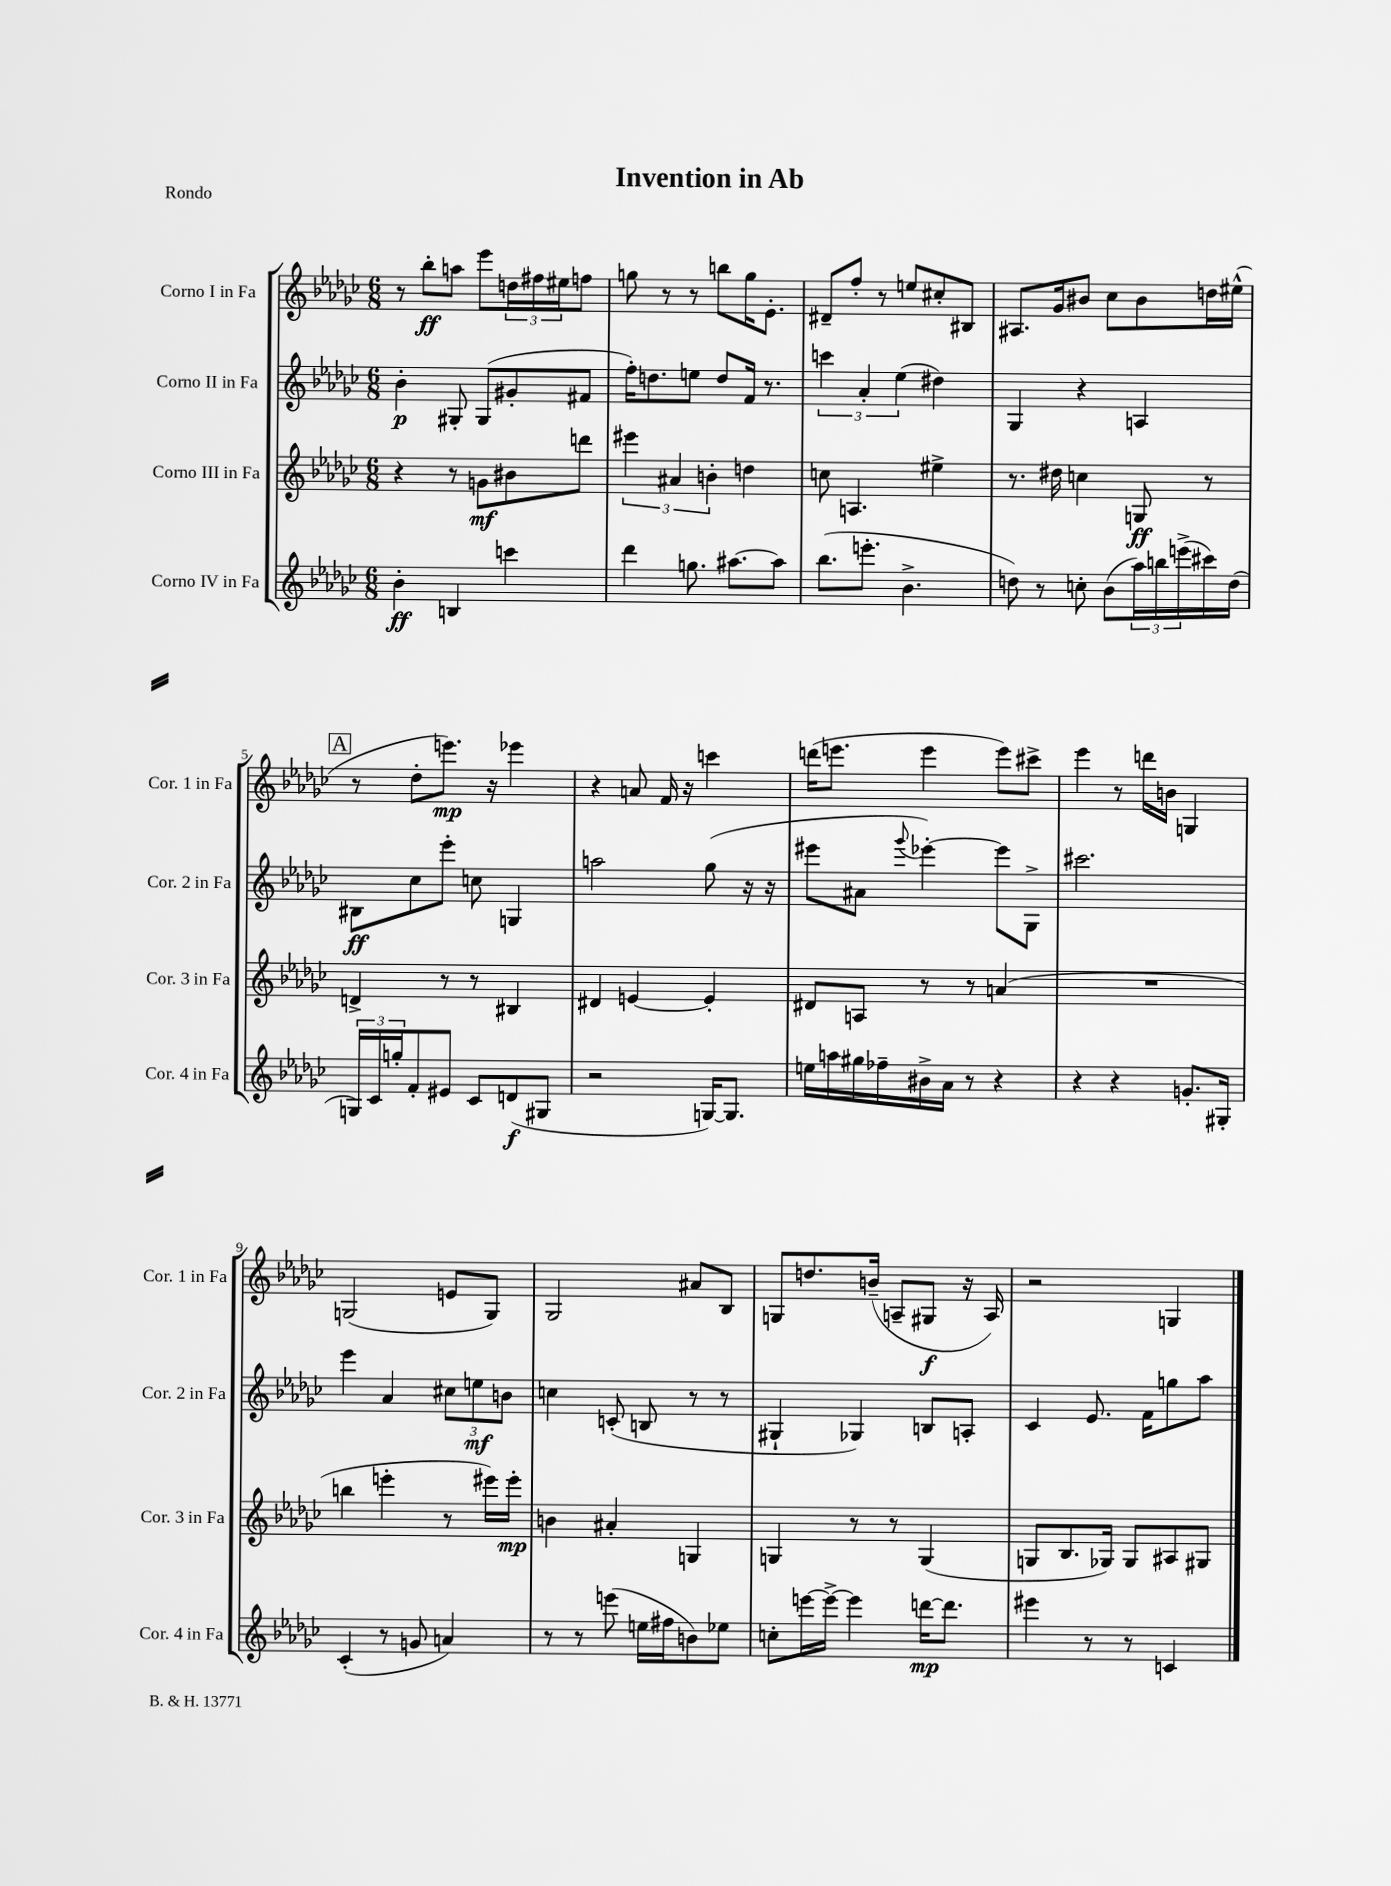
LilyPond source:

\header { title = "Invention in Ab" piece = "Rondo" }
<<
\new StaffGroup <<
\new Staff = "s0" \with { instrumentName = "Corno I in Fa" shortInstrumentName = "Cor. 1 in Fa" } {
    \clef treble \key ges \major \numericTimeSignature \time 6/8
    r8 bes''8-.\ff a''8 ees'''8 \tuplet 3/2 { d''16 fis''16 eis''16 } f''8 |
    g''8 r8 r8 b''8 g''16 ees'8.-. |
    dis'8-- f''8-. r8 e''8 cis''8-. bis8 |
    ais8. ges'16 bis'8 ces''8 bis'8 d''16 eis''16-^( |
    \mark \markup { \box "A" } r8 des''8-. e'''8.\mp) r16 ees'''4 |
    r4 a'8 f'16 r16 c'''4 |
    d'''16( e'''8. e'''4 e'''8) cis'''8-> |
    ees'''4 r8 d'''16 b'16 g4 |
    g2( e'8 g8) |
    ges2 ais'8 bes8 |
    g8 d''8. b'16--( a8-- gis8\f r16 a16) |
    r2 g4 \bar "|." |
}
\new Staff = "s1" \with { instrumentName = "Corno II in Fa" shortInstrumentName = "Cor. 2 in Fa" } {
    \clef treble \key ges \major \numericTimeSignature \time 6/8
    bes'4-.\p gis8-. gis8( gis'8-. fis'8 |
    f''16-.) d''8. e''8 d''8 f'16 r8. |
    \tuplet 3/2 { c'''4 aes'4-. ees''4( } dis''4) |
    ges4 r4 a4 |
    \mark \markup { \box "A" } bis8\ff ces''8 ees'''8-. c''8 g4 |
    a''2 ges''8( r16 r16 |
    eis'''8 ais'8 \appoggiatura { ges'''8 } ees'''4~-.) ees'''8 ges8-> |
    cis'''2. |
    ees'''4 aes'4 \tuplet 3/2 { cis''8 e''8\mf b'8 } |
    c''4 c'8-.( b8 r8 r8 |
    gis4-! ges4) b8 a8-. |
    ces'4 ees'8. f'16 g''8 aes''8 \bar "|." |
}
\new Staff = "s2" \with { instrumentName = "Corno III in Fa" shortInstrumentName = "Cor. 3 in Fa" } {
    \clef treble \key ges \major \numericTimeSignature \time 6/8
    r4 r8 g'8\mf bis'8 d'''8 |
    \tuplet 3/2 { eis'''4 ais'4 b'4-. } d''4 |
    c''8 a4. eis''4-> |
    r8. dis''16 c''4 g8\ff r8 |
    \mark \markup { \box "A" } d'4-> r8 r8 bis4 |
    dis'4 e'4~ e'4-. |
    dis'8 a8 r8 r8 a'4( |
    R2. |
    b''4 e'''4-. r8 eis'''16) eis'''16-.\mp |
    b'4 ais'4-. g4 |
    g4 r8 r8 g4( |
    g8 bes8. ges16) ges8 ais8 gis8 \bar "|." |
}
\new Staff = "s3" \with { instrumentName = "Corno IV in Fa" shortInstrumentName = "Cor. 4 in Fa" } {
    \clef treble \key ges \major \numericTimeSignature \time 6/8
    bes'4-.\ff b4 c'''4 |
    des'''4 g''8. ais''8.~ ais''8 |
    bes''8.( e'''8.-. bes'4.-> |
    d''8) r8 c''8-. bes'8( \tuplet 3/2 { aes''16) b''16 e'''16->( } cis'''16) d''16( |
    \mark \markup { \box "A" } \tuplet 3/2 { g16) ces'16 g''16-. } f'8-. eis'8 ces'8 d'8\f( gis8 |
    r2 g16~) g8. |
    e''16 a''16 gis''16 fes''16-- bis'16-> aes'16 r8 r4 |
    r4 r4 g'8.-. gis16-. |
    ces'4-.( r8 g'8 a'4) |
    r8 r8 e'''8( e''16 fis''16 b'8) ees''8 |
    c''8-. e'''16~ e'''16~-> e'''4 d'''16~\mp d'''8. |
    eis'''4 r8 r8 c'4 \bar "|." |
}
>>
>>
